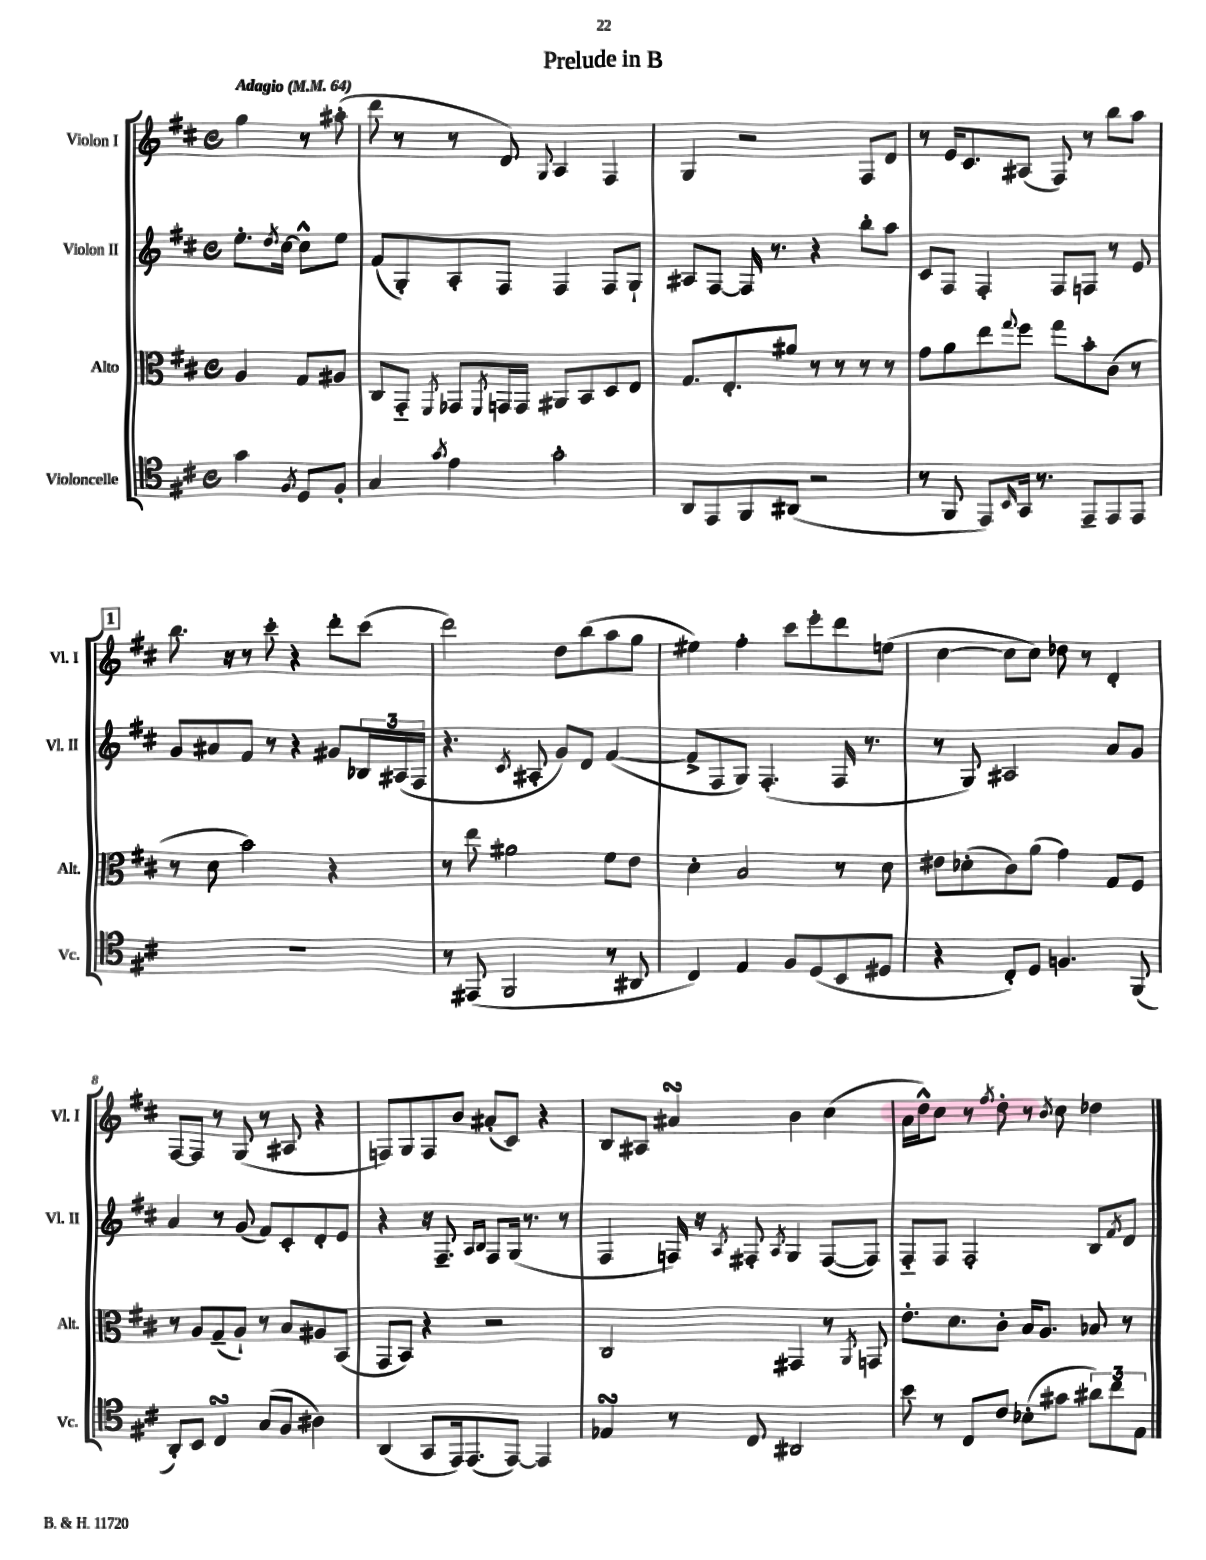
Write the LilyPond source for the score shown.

\header { title = "Prelude in B" }
<<
\new StaffGroup <<
\new Staff = "s0" \with { instrumentName = "Violon I" shortInstrumentName = "Vl. I" } {
    \clef treble \key d \major \defaultTimeSignature \time 4/4 \partial 2 \tempo "Adagio" 4 = 64
    g''4 r8 ais''8-.( |
    d'''8 r8 r8 d'8) \appoggiatura { g8 } a4 fis4 |
    g4 r2 fis8 d'8 |
    r8 e'16 cis'8. ais8( fis8) r8 b''8 a''8 |
    \mark \markup { \box "1" } b''8. r16 r8 cis'''8-. r4 d'''8-. cis'''8( |
    d'''2) d''8 b''8( a''8 g''8 |
    eis''4) fis''4-. cis'''8 e'''8-. d'''8 e''8( |
    cis''4~ cis''8 cis''8) des''8 r8 d'4-. |
    fis8~ fis8 r8 g8( r8 ais8 r4 |
    f8) g8 f8 b'8 ais'8-.( cis'8) r4 |
    b8 ais8 ais'4\turn b'4 cis''4( |
    a'16 d''16-^) cis''8 r8 \acciaccatura { fis''8 } d''8-. r8 \acciaccatura { b'8 } cis''8 des''4 \bar "|." |
}
\new Staff = "s1" \with { instrumentName = "Violon II" shortInstrumentName = "Vl. II" } {
    \clef treble \key d \major \defaultTimeSignature \time 4/4 \partial 2
    e''8.-. \acciaccatura { d''8 } cis''16~ cis''8-^ e''8 |
    fis'8( g8-.) a8-. fis8 fis4 fis8 g8-! |
    ais8 fis8~ fis16 r8. r4 b''8-. a''8 |
    cis'8 fis8 fis4-. fis8 f8 r8 e'8 |
    \mark \markup { \box "1" } g'8 ais'8 fis'8 r8 r4 gis'8 \tuplet 3/2 { bes16 ais16( fis16 } |
    r4. \acciaccatura { cis'8 } ais8-. g'8) d'8 fis'4~( |
    fis'8-> fis8 g8) fis4.-.( fis16 r8. |
    r8 g8) ais2 a'8 g'8 |
    a'4 r8 g'8( fis'8) cis'8-. d'8-. e'8 |
    r4 r16 fis8.-- \grace { a16 b16 } fis8 g16( r8. r8 |
    fis4 f16) r16 \acciaccatura { a8 } fis8-. \acciaccatura { a8 } g4 fis8~( fis8) |
    fis8-_ fis8 fis2-. b8 \acciaccatura { fis'8 } d'8 \bar "|." |
}
\new Staff = "s2" \with { instrumentName = "Alto" shortInstrumentName = "Alt." } {
    \clef alto \key d \major \defaultTimeSignature \time 4/4 \partial 2
    a4 g8 ais8 |
    cis8 g,8-_ \acciaccatura { fis,8 } ges,8 \acciaccatura { fis,8 } g,16 g,16 ais,8 b,8 d8 e8 |
    g8. e8.-. ais'8 r8 r8 r8 r8 |
    g'8 a'8 e''8 \appoggiatura { g''8 } fis''8 g''8 b'8-. cis'8( r8 |
    \mark \markup { \box "1" } r8 d'8 b'2) r4 |
    r8 e''8 ais'2 fis'8 e'8 |
    d'4-. b2 r8 d'8 |
    eis'8 des'8-.( cis'8) a'8( g'4) g8 fis8 |
    r8 a8 g8--( a8-!) r8 b8 ais8 b,8( |
    g,8 b,8) r4 r2 |
    cis2 gis,4 r8 \acciaccatura { a,8 } g,8 |
    e'8.-. d'8. cis'8-. b16 a8. bes8 r8 \bar "|." |
}
\new Staff = "s3" \with { instrumentName = "Violoncelle" shortInstrumentName = "Vc." } {
    \clef tenor \key d \major \defaultTimeSignature \time 4/4 \partial 2
    g'4 \acciaccatura { fis8 } d8 fis8-. |
    g4 \acciaccatura { g'8 } e'4 g'2-. |
    a,8 e,8 fis,8 ais,8( r2 |
    r8 fis,8 e,8) \grace { b,16 } g,16 r8. e,8-- e,8 e,8 |
    \mark \markup { \box "1" } R1 |
    r8 eis,8( fis,2 r8 ais,8 |
    cis4) e4 fis8 d8( b,8 dis8 |
    r4 cis8-.) d8 f4. fis,8( |
    a,8-.) b,8 cis4\turn g8( fis8 ais4) |
    a,4( g,8 e,16) e,8.( e,8~) e,4 |
    ees4\turn r8 cis8 ais,2 |
    b'8 r8 cis8 cis'8 bes8-.( gis'8 \tuplet 3/2 { ais'8) cis''8 e8 } \bar "|." |
}
>>
>>
